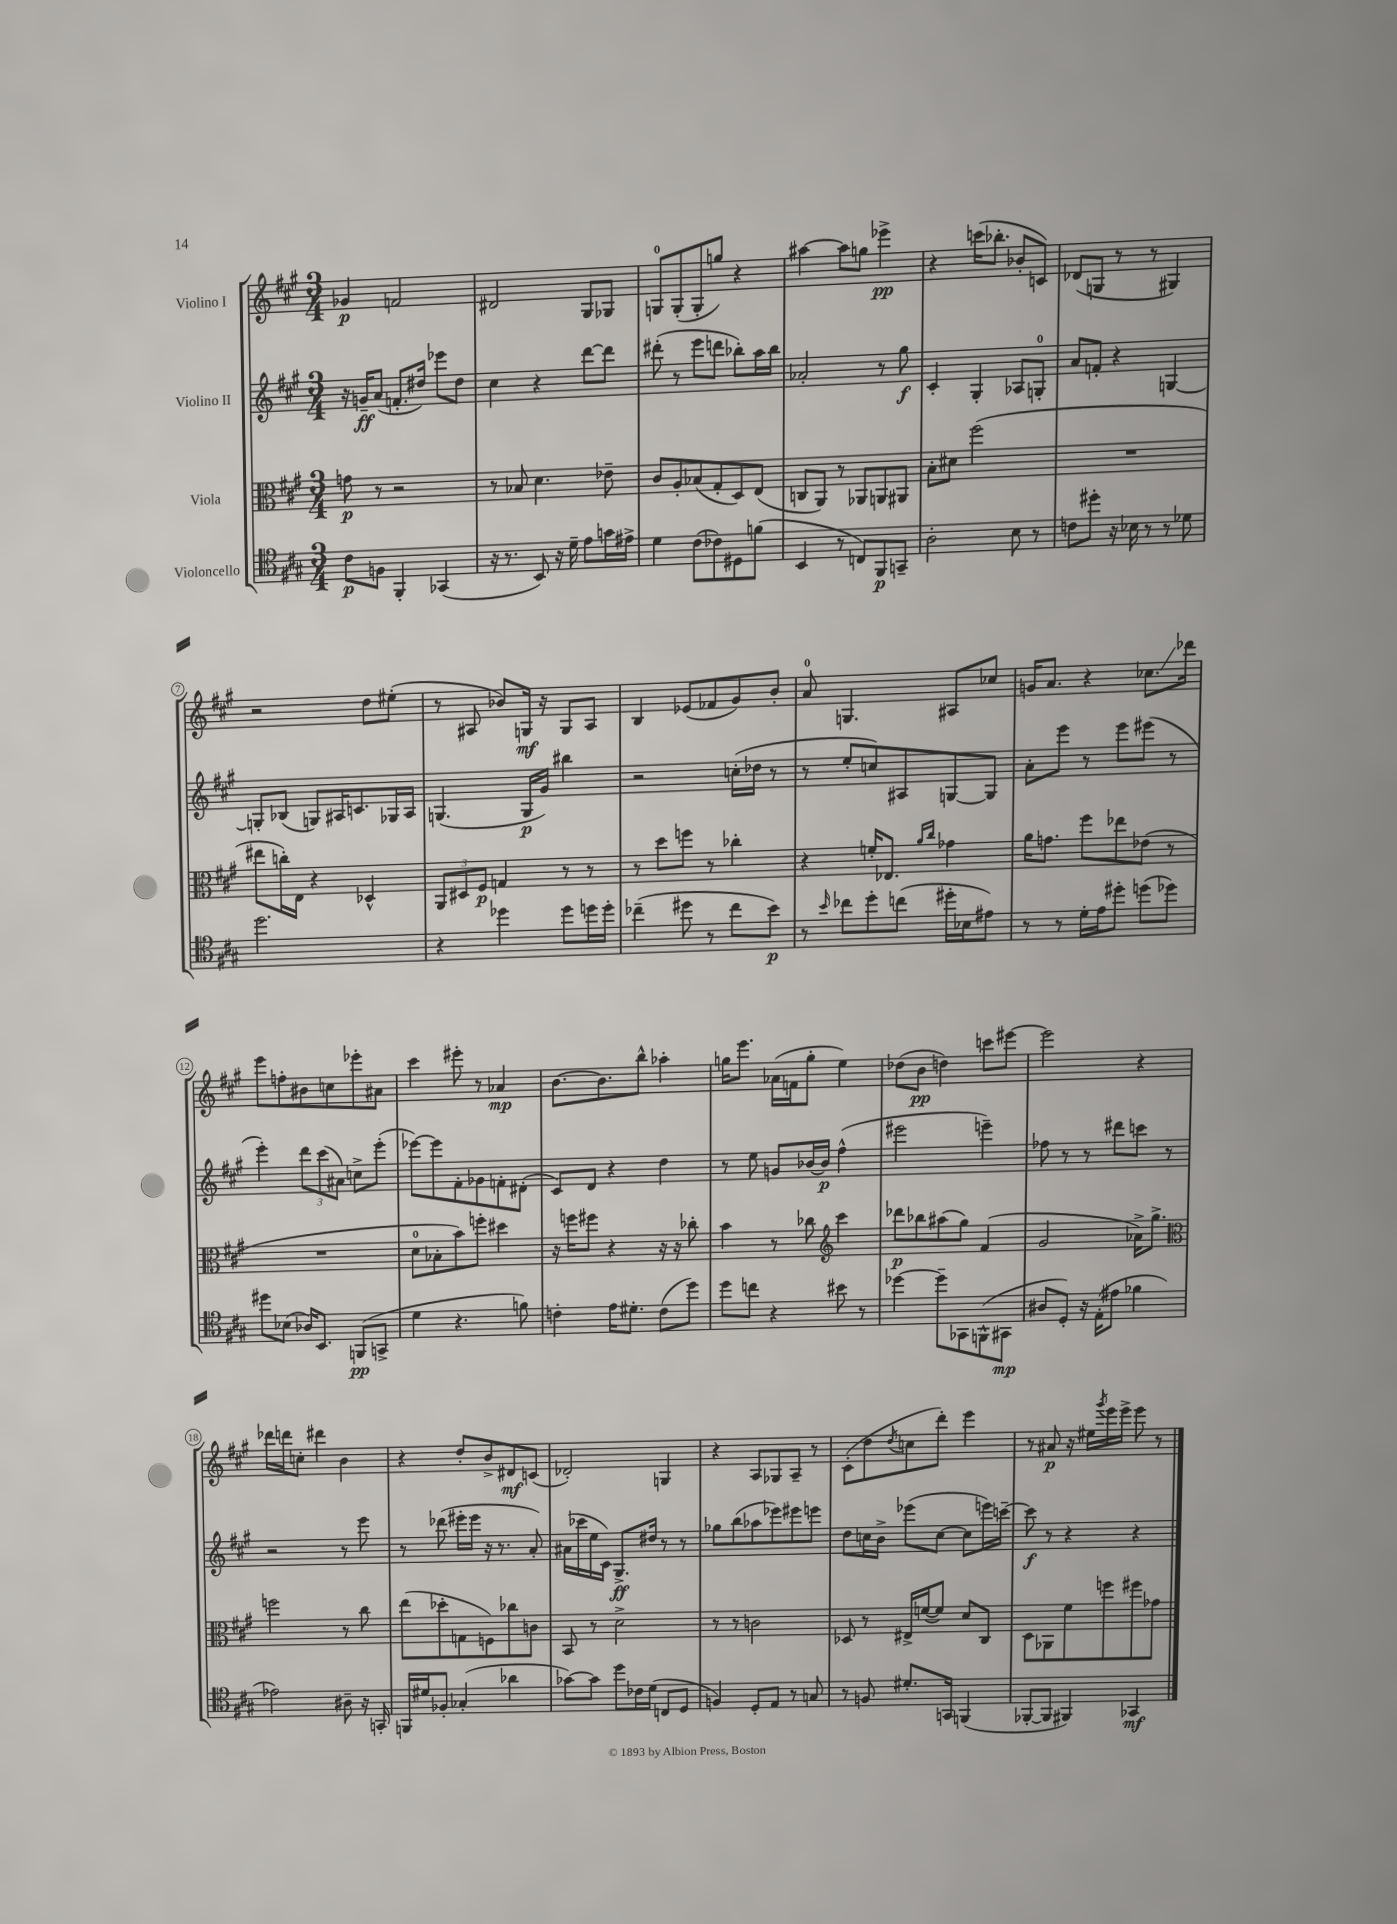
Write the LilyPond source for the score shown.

<<
\new StaffGroup <<
\new Staff = "s0" \with { instrumentName = "Violino I" } {
    \clef treble \key a \major \numericTimeSignature \time 3/4
    ges'4\p f'2 |
    dis'2 gis8 ges8 |
    g8-0 g8-.( g8-. g''8) r4 |
    ais''4~ ais''8 g''8 ees'''4->\pp |
    r4 c'''16( bes''8.-. bes'8-. c'8) |
    des'8( g8 r8 r8 gis4) |
    r2 d''8 eis''8-.( |
    r8 ais8 bes'8) g16\mf r16 g8 ais8 |
    b4 ees'8( fes'8 gis'8) b'8-. |
    a'8-0 g4. ais8 ces''8 |
    g'16 a'8. r4 ces''8.\glissando des'''16 |
    e'''8 f''8-. bis'8 c''8 ees'''8-. ais'8 |
    cis'''4 eis'''8-. r8 aes'4\mp |
    b'8.~ b'8. b''8-^ aes''4-. |
    g''16 e'''8. aes'16( f'16 g''8-. e''4) |
    des''8( b'8\pp d''4) c'''8 eis'''8~ |
    eis'''2 r4 |
    des'''16 d'''16 c''8-. dis'''4 b'4 |
    r4 d''8-. b'8-> dis'8\mf c'8( |
    des'2-.) g4 |
    r4 a8 ges8 a8-- r8 |
    cis'8-.( d''8 \acciaccatura { d''8 } c''8 d'''8-.) e'''4 |
    r8 ais'8\p r16 eis''16 \acciaccatura { gis'''8 } e'''16 e'''16-> e'''8 r8 \bar "|." |
}
\new Staff = "s1" \with { instrumentName = "Violino II" } {
    \clef treble \key a \major \numericTimeSignature \time 3/4
    r16 g'16--\ff a'8( f'8.-. dis''16) ees'''8 dis''8 |
    cis''4 r4 d'''8~ d'''8 |
    dis'''8-.( r8 e'''8 d'''8 bes''8-.) a''16 bes''16 |
    aes'2-. r8 gis''8\f |
    cis'4-. gis4-. aes8 g8-0-. |
    a'8 f'8-. r4 g4~ |
    g8-. bes8( g8) ais16 c'8. ges16 ais16 |
    g4.( g16\p gis'16) bis''4 |
    r2 c''16-.( des''16 r8 |
    r8 e''8-. c''8) ais8 g8~ g8 |
    a'8-. e'''8 r8 e'''8 eis'''8( r8 |
    e'''4-.) \tuplet 3/2 { d'''8 cis'''8( ais'8) } c''8-> e'''8-.( |
    ees'''8~) ees'''8 fis'8-. ges'8 f'8-. dis'8-.( |
    cis'8) d'8 r4 d''4 |
    r8 e''8 g'8 bes'16~ bes'16\p fis''4-^( |
    eis'''2 e'''4--) |
    fes''8 r8 r8 dis'''8 c'''8 r8 |
    r2 r8 e'''8 |
    r8 des'''8( eis'''16-. eis'''16 r16 r8. a'8-.) |
    ais'16( ces'''16 e''16 cis'16) gis8.->\ff dis''16 r8 r8 |
    ges''8 b''8( aes''8 ees'''8) eis'''8 e'''8 |
    d''8 c''16 b'16-> ees'''8( c''8~ c''8 e'''16) c'''16~-- |
    c'''8\f r8 r4 r4 \bar "|." |
}
\new Staff = "s2" \with { instrumentName = "Viola" } {
    \clef alto \key a \major \numericTimeSignature \time 3/4
    g'8\p r8 r2 |
    r8 bes8 d'4. ees'8-- |
    cis'8 a8-. bes8( gis8-. d8) e8( |
    c8 a,8) r8 aes,8 a,8 ais,8 |
    b8-. dis'8 fis''2( |
    R2. |
    eis''8 c''16-.) e16 r4 des4-^ |
    \tuplet 3/2 { a,8 dis8 fis8\p } g4 r8 r8 |
    r8 d''8 f''8 r8 ces''4-. |
    r4 f'16-. ees8. \grace { a'16 cis''16 } ges'4 |
    a'16 g'8. fis''8 ees''8 ees'8( r8 |
    R2. |
    d'8-0 bes8-. b'8) f''8-. dis''4 |
    r16 f''16 fis''8 r4 r16 r16 ces''8-. |
    b'4 r8 ces''8 \clef treble cis'''4 |
    des'''8\p bes''8 ais''8( gis''8) fis'4( |
    gis'2 aes'16->) gis''8.-> |
    \clef alto f''2 r8 cis''8 |
    e''8( des''8-. g8 f8) ces''8 c'8 |
    b,8 r8 d'2-> |
    r8 r8 c'2 |
    des8 r8 eis16-> f'16~( f'8) d'8 cis8 |
    d8 aes,8 fis'8 f''8 fis''8 ges'8 \bar "|." |
}
\new Staff = "s3" \with { instrumentName = "Violoncello" } {
    \clef tenor \key a \major \numericTimeSignature \time 3/4
    cis'8\p f8 fis,4-. ges,4( |
    r16 r8. b,8) r16 d'16-- e'8 g'16 eis'16-> |
    d'4 cis'8( ces'8) dis8 f'8( |
    b,4 r8 c8) fis,8\p g,8-- |
    a2-. b8 r8 |
    c'8 dis''8-. r16 bes16 r8 r8 des'8 |
    d''2. |
    r4 des''4 des''8 d''16 d''16-. |
    ces''4--( dis''8 r8 ces''8 b'8\p) |
    r8 \grace { b'16 } ces''8 d''8-. c''8( dis''16-. bes16 eis'8) |
    r8 r8 d'16-. e'16 dis''8-. d''8( des''8) |
    dis''8 bes8( aes16) b,8. f,8\pp( g,8-> |
    d'4 r4. f'8) |
    c'4-. e'16 dis'8.-. c'8( d''8) |
    d''8 c''8 r4 bis'8 r8 |
    des''4~ des''8-- ges,8 f,8-^( gis,8\mp |
    ais8 d8-.) r16 e16-.( eis'8 fes'4 |
    ees'2) ais8-- r16 g,16-. |
    f,16 dis'16 fes8-. ges4-.( aes'4 |
    ges'8~) ges'8 d''8 ces'16 d'16( c8 d8 |
    f4) d8-. e8 r8 g8 |
    r8 f8 dis'8.-. g,16 f,4( |
    fes,8~-. fes,8 fis,4) ges,4\mf \bar "|." |
}
>>
>>
\layout { \context { \Score \override BarNumber.stencil = #(make-stencil-circler 0.1 0.3 ly:text-interface::print) } }
